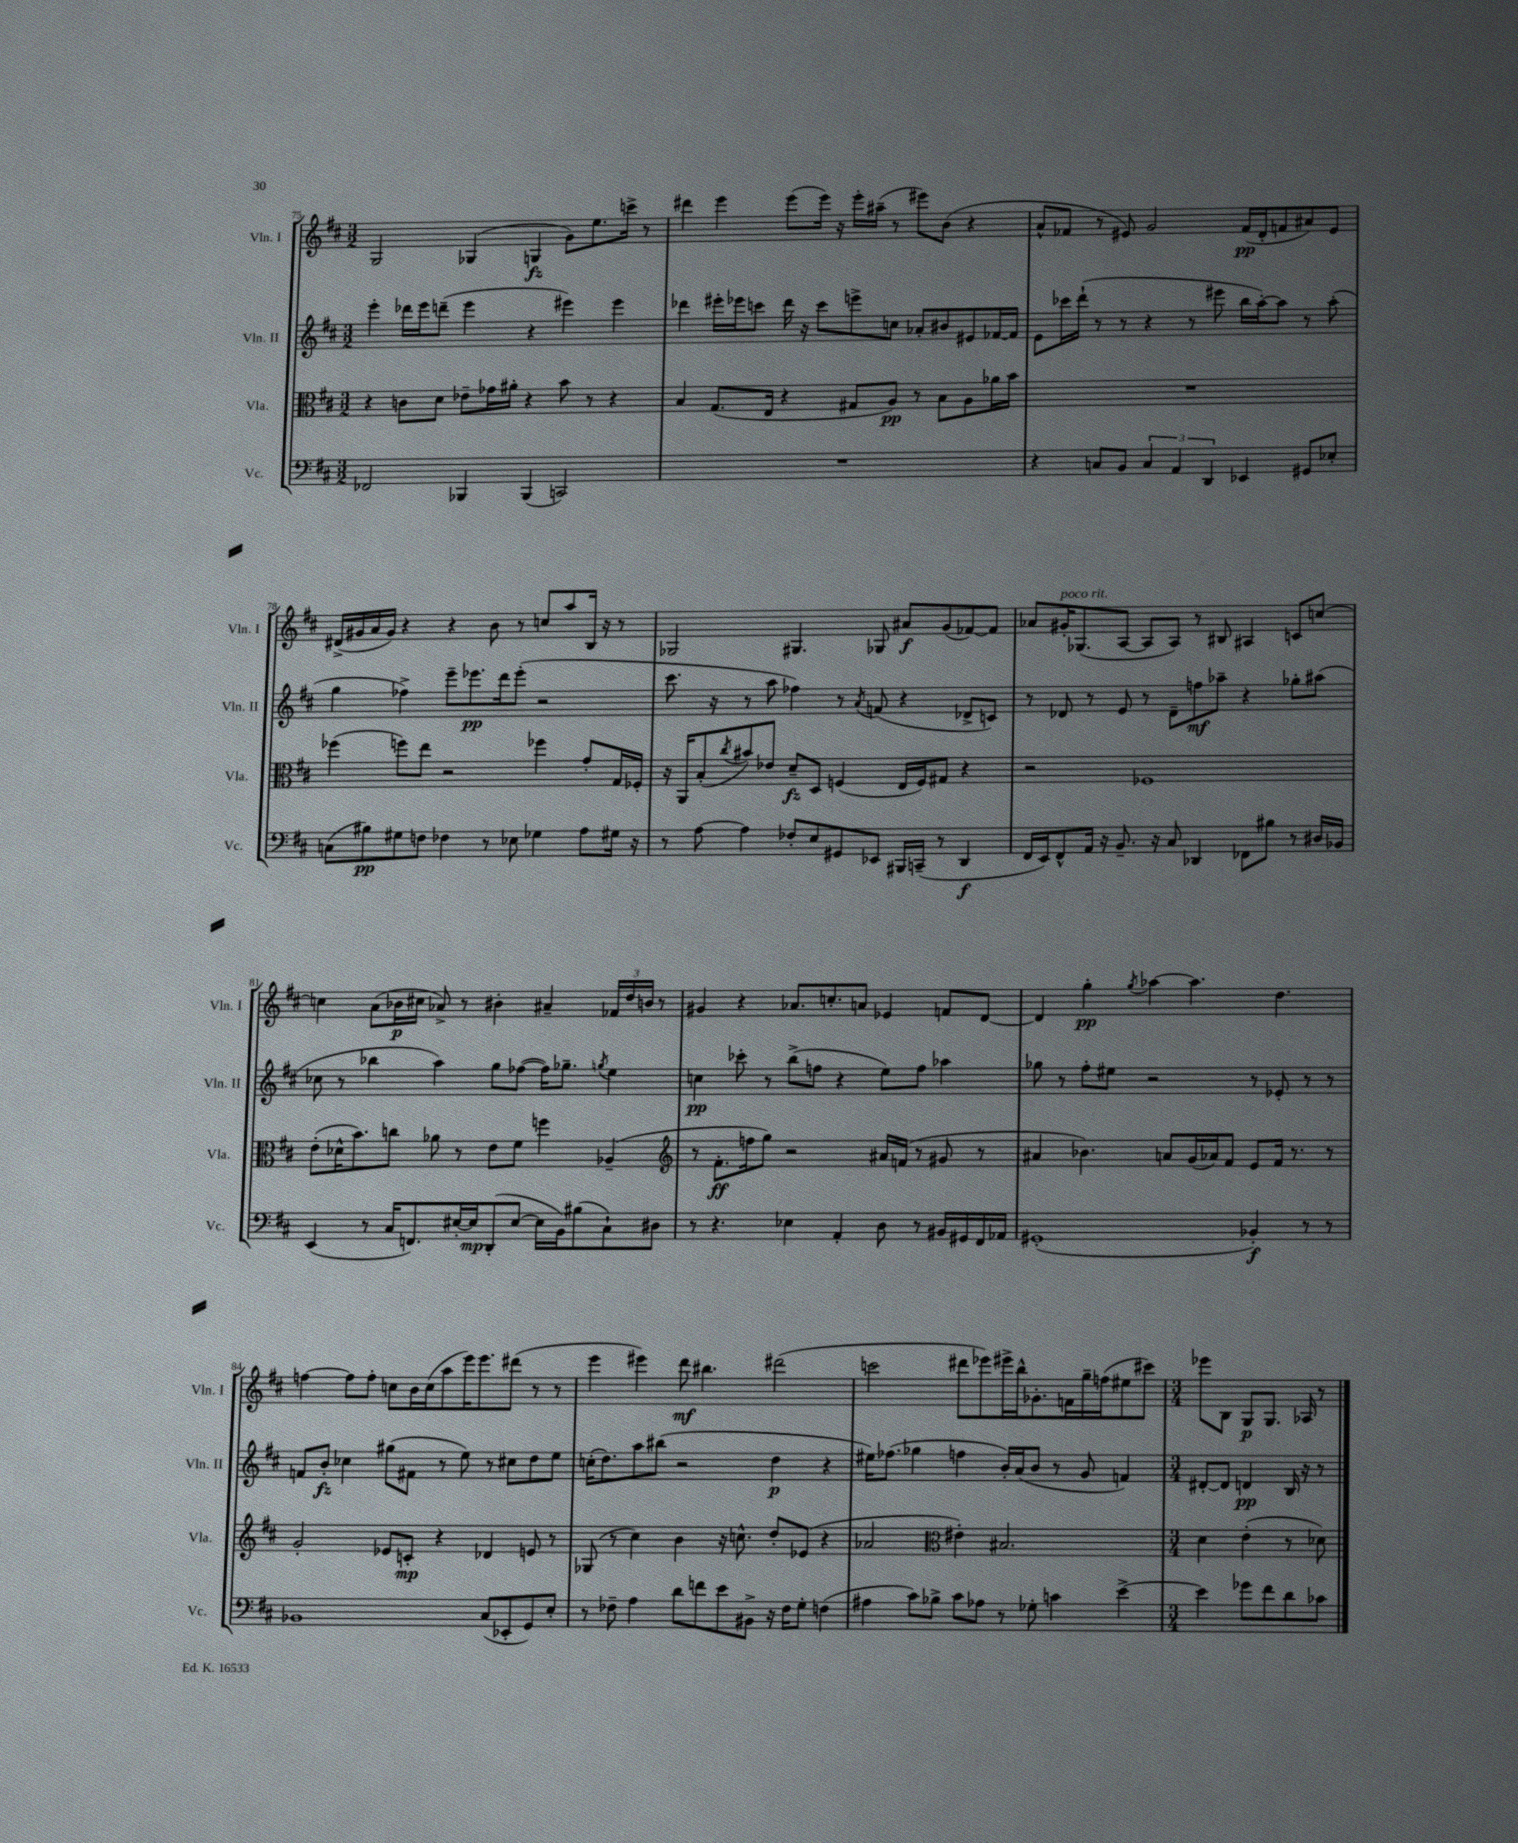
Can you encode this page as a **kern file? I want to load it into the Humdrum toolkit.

**kern	**kern	**kern	**kern
*staff4	*staff3	*staff2	*staff1
*clefF4	*clefC3	*clefG2	*clefG2
*k[f#c#]	*k[f#c#]	*k[f#c#]	*k[f#c#]
*M3/2	*M3/2	*M3/2	*M3/2
2FF-	4r	4eee'	2G
.	8c	16ddd-	.
.	.	16eee	.
.	8d	(8ddd~	.
4BBB-	8e-~	4eee	(4G-
.	16g-	.	.
.	16a#'	.	.
(4BBB-	4r	4r	4G
2CC)	8b	4eee#)	8g)
.	8r	.	8.ee
.	4r	4eee#	.
.	.	.	16ccc^
.	.	.	8r
=	=	=	=
1.r	4B	4ddd-	4ddd#
.	(8.G	16eee#'	4eee
.	.	16eee-	.
.	.	8ccc	.
.	16E	.	.
.	4r	16ddd-	(8eee
.	.	16r	.
.	.	8ccc	16eee)
.	.	.	16r
.	8G#	8eee^	16eee'
.	.	.	(16aa#~
.	8A)	8cc	8r
.	8r	8a-'	8eee#)
.	8B	8b#	(8b
.	8A	8e#	4r
.	16a-	[16f-	.
.	16b	16f-]	.
=	=	=	=
4r	1.r	8e	8a^^
.	.	16ccc-	8f-
.	.	(16ddd`	.
8C	.	8r	8r
8BB	.	8r	8e#)
6C	.	4r	2g
6AA	.	.	.
.	.	8r	.
6DD	.	.	.
.	.	8eee#	.
4EE-	.	16bb	(16f-
.	.	[16aa')	16d'
.	.	8aa]	8f
8GG#	.	8r	8a#)
8E-'	.	(8aa'	8e#
=	=	=	=
(8C	(4ff-	4gg	(16d#^
.	.	.	16g#
8B#)	.	.	16a
.	.	.	16g#)
8G#	8ff)	4ff-^)	4r
8F	8ee	.	.
4F-	2r	8eee~	4r
.	.	8.eee-	.
8r	.	.	8b
.	.	16ddd	.
8E-	.	(8eee-'	8r
4G-	4ff-	2r	8cc
.	.	.	8aa
8A	8g'	.	16B
.	.	.	16r
16G#	16G	.	8r
16r	16F-'	.	.
=	=	=	=
8r	16r	8.ccc#	2G-
.	16AA	.	.
[8A	(8B'	.	.
.	.	16r	.
.	8qcc#	.	.
4A]	8b#)	8r	.
.	8e-	8aa	.
8F-'	8d~	4ff-)	4.G#
8E	8D	.	.
8GG#	(4F	8r	.
.	.	8qa	.
8EE-	.	(8f	8G-
16BBB#	16E	4r	8a#
(16CC~	16F)	.	.
8r	8G#	.	(8g
4DD	4r	8d-^	[8f-)
.	.	8c)	8f-]
=	=	=	=
16FF#	2r	8r	8a-
16EE)	.	.	.
8FF#^^	.	8d-	16g#'
.	.	.	(8.G-
16AA	.	8r	.
16r	.	.	.
8.BB~	.	8e	[8A
.	1F-	8r	8A]
16r	.	.	.
8C#	.	8d-~	8A)
4DD-	.	8ff	8r
.	.	8aa-~	8B#
8FF-	.	4r	4A#
8B#	.	.	.
8r	.	8gg-'	8c
16D#	.	(8aa#	[8cc
16BB-	.	.	.
=	=	=	=
(4EE	(8e'	8cc-	4cc]
.	16d-^^	8r	.
.	8.b)	.	.
8r	.	4bb-	(8a
16C#	8cc	.	16b-
8.FF)	.	.	16cc#
.	8a-	4aa)	8a-^)
[16E#'	8r	.	8r
16E#]	.	.	.
(8DD'	8e	8gg	4b#'
[8E#	8f#	([8ff-	.
16E#]	4ff	16ff-])	4a#~
16BB)	.	8.gg-~	.
(8B#	.	.	.
.	.	8qgg	.
8C#`)	(4A-~	4ee	24f-
.	.	.	24dd
.	.	.	24b
8D#	.	.	8r
=	=	=	=
*	*clefG2	*	*
8r	8r	4cc	4g#
4.r	8.f#'	.	.
.	.	8ccc-'	4r
.	16ff	.	.
.	8gg)	8r	.
4E-	2r	(8bb^	8.a-
.	.	8ff	.
.	.	.	8.cc'
4AA'	.	4r	.
.	.	.	8a
8D	16a#	8ee)	4e-
.	(16f	.	.
8r	8r	8ff	.
16BB#	8g#	4aa-	8f
16GG#	.	.	.
16FF#	8r	.	[8d
16AA-	.	.	.
=	=	=	=
(1GG#'	4a#	8gg-	4d]
.	.	8r	.
.	4.b-)	8ff#'	4gg'
.	.	8ee#	.
.	.	.	8qgg
.	.	2r	[4aa-
.	8a	.	.
.	(16g	.	4.aa-]
.	16a-)	.	.
.	8f#	.	.
4BB-')	8e	8r	.
.	16f#	8e-'	4.dd
.	8.r	.	.
8r	.	8r	.
8r	8r	8r	.
=	=	=	=
1BB-	2g'	8f	[4ff
.	.	8b'	.
.	.	4cc-	8ff]
.	.	.	8ff'
.	8e-	(8gg#	8cc
.	8c'	8f#	16b
.	.	.	(16cc
.	4r	8r	8aa
.	.	8ee)	16eee)
.	.	.	8.eee
(8C#	4d-	8r	.
8EE-'	.	8cc#	(8ddd#
8GG)	8e	8dd	8r
8E'	8r	8ee	8r
=	=	=	=
8r	(8G-	(16cc'	4eee
.	.	8.dd)	.
8F-~	8r	.	.
4A	4cc#)	8aa	4eee#)
.	.	(8bb#	.
8d	4b	2r	8ddd
8f	.	.	4.bb#
8e	16r	.	.
.	8.cc^^	.	.
8BB#^	.	.	.
16r	8dd'	4dd	(2ddd#
16F-	.	.	.
8G'	(8e-	.	.
(4F	4r	4r	.
=	=	=	=
4A#	2a-	16ee#)	2ccc
.	.	(8.ff-	.
8c#)	.	4gg-	.
8B-^	.	.	.
*	*clefC3	*	*
8c#	4e#')	4ff	8ddd#
8A-	.	.	8eee-)
8r	2.B#	16b')	16eee#^
.	.	(16a	16bb^^
8G-'	.	8b	8.g-'
4c	.	8r	.
.	.	.	16f
.	.	8g	16gg~
.	.	.	(16ff
[4e^	.	4f)	8ee#
.	.	.	8ccc#)
=	=	=	=
*M3/4	*M3/4	*M3/4	*M3/4
4e]	4d	[8d#'	8eee-
.	.	8d#]	8B
8g-	(4e'	4d	8G
8f#	.	.	8.G
8d	8r	16B	.
.	.	16r	16A-
8c-	8d-)	8r	8r
==	==	==	==
*-	*-	*-	*-
